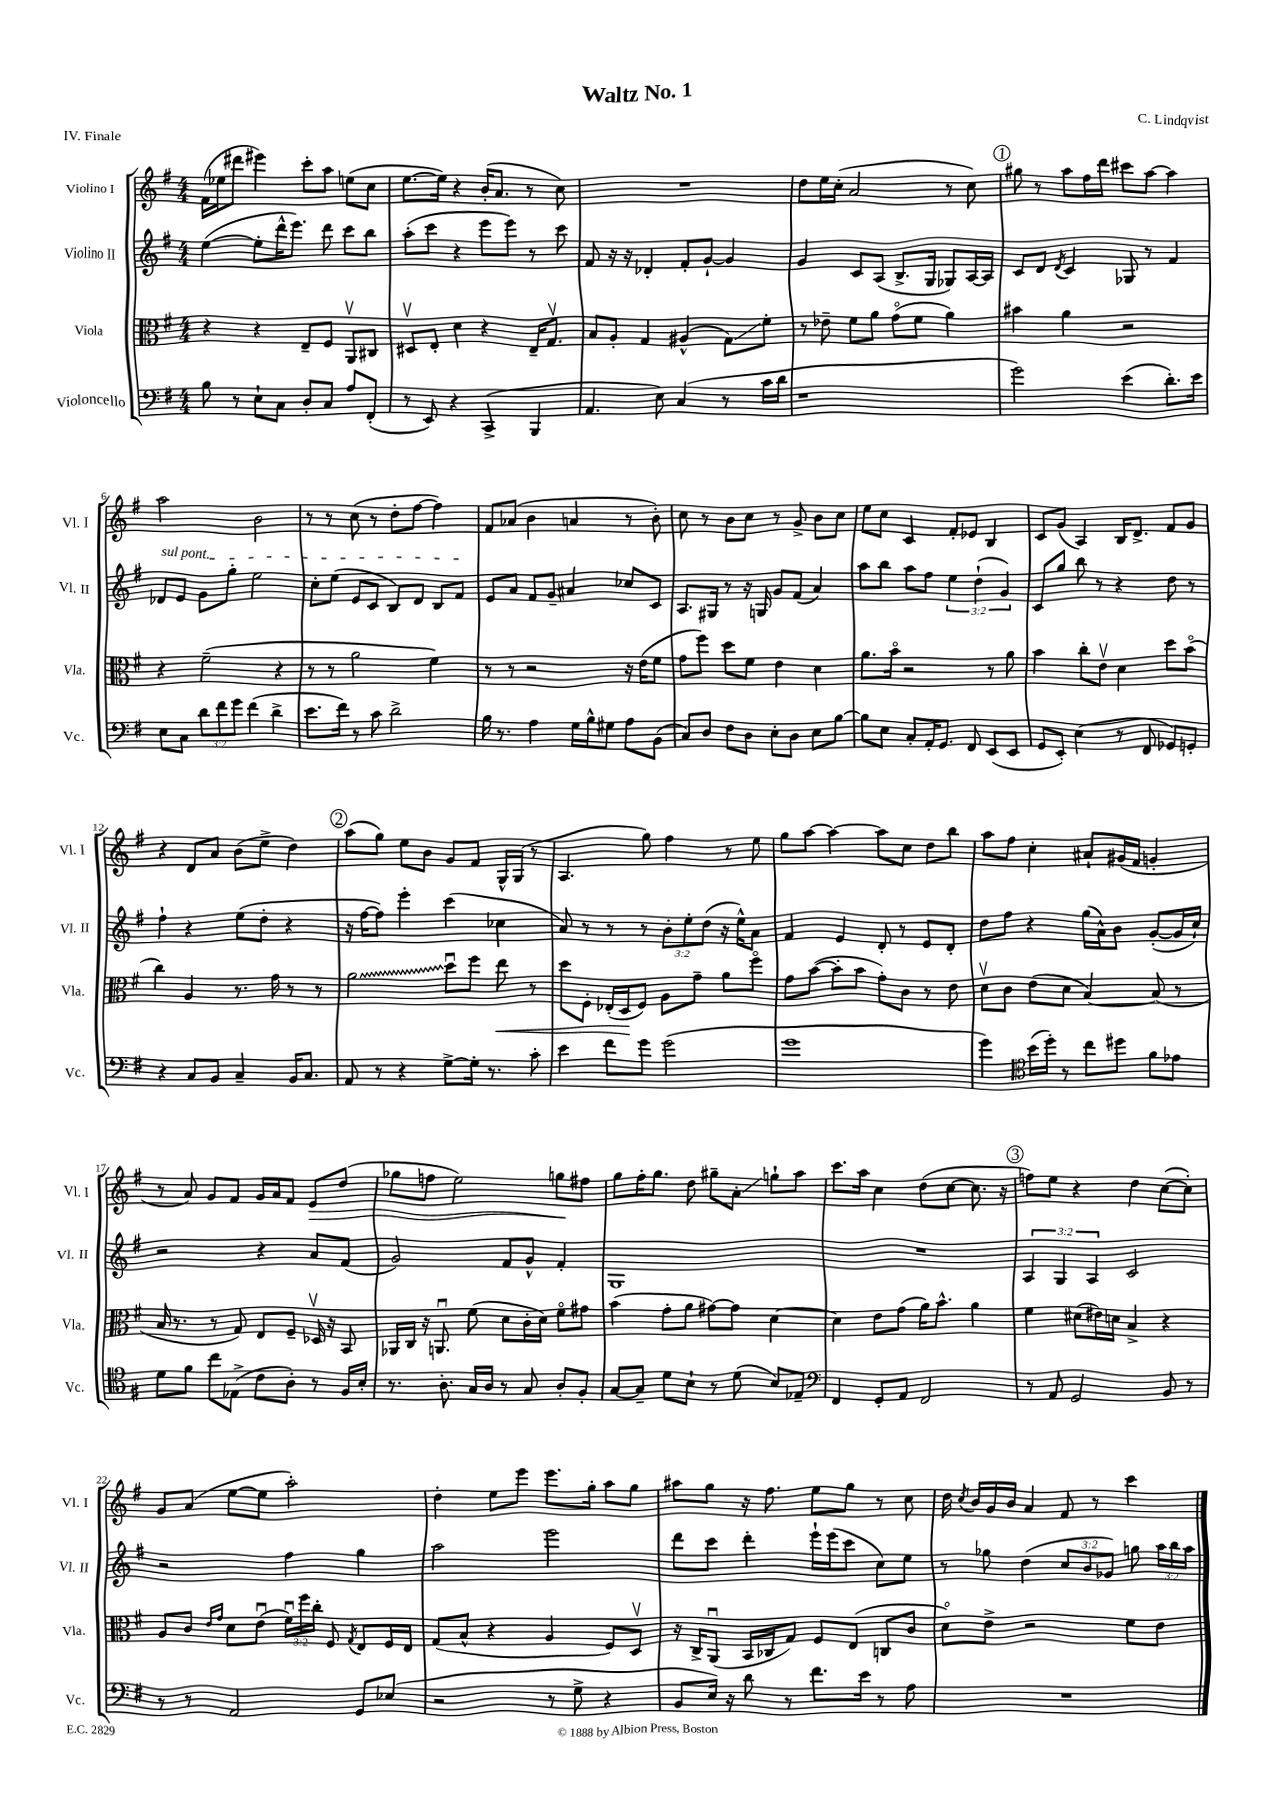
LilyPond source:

\header { title = "Waltz No. 1" composer = "C. Lindqvist" piece = "IV. Finale" }
<<
\new StaffGroup <<
\new Staff = "s0" \with { instrumentName = "Violino I" shortInstrumentName = "Vl. I" } {
    \clef treble \key g \major \numericTimeSignature \time 4/4
    \autoBeamOff fis'16[( ees''16 dis'''8] eis'''4) c'''8[-. a''8] e''8[( c''8] |
    e''8.[~ e''16]) r4 b'16[-.( a'8.] r8 c''8) |
    R1 |
    d''8[ e''16 c''16]-.( a'2 r8 c''8) |
    \mark \markup { \circle "1" } gis''8 r8 a''8[ fis''16 d'''16] cis'''8[ a''8]~ a''4 |
    a''2 b'2 |
    r8 r8 c''8( r8 d''8[-. fis''8]~ fis''4) |
    fis'8[ aes'8]( b'4 a'4 r8 b'8-.) |
    c''8 r8 b'8[ c''8] r8 g'8-> b'8[ c''8] |
    e''8[ c''8] c'4 fis'8[-. ees'8] b4 |
    c'8[ g'8]( a4) b16[ d'8.]-> fis'8[ g'8] |
    r4 d'8[ a'8] b'8[( e''8]-> d''4) |
    \mark \markup { \circle "2" } a''8[( g''8]) e''8[ b'8] g'8[ fis'8] g16[-^ g16]( r8 |
    a4. g''8) fis''4 r8 e''8 |
    g''8[ a''8]~ a''4~ a''8[ c''8] d''8[ b''8] |
    a''8[ fis''8] c''4-. ais'8[-! gis'16( fis'16] g'4-. |
    r8 a'8) g'8[ fis'8] g'16[ a'16 fis'8] e'8[\> d''8]( |
    ges''8[ f''8] e''2) g''8[\! fis''8] |
    g''8[ fis''16-. g''8.] d''8 gis''8[-- a'8]-.\glissando g''8[-! a''8] |
    c'''8.[ a''16] c''4 d''8[( c''8]~ c''8. r16 |
    \mark \markup { \circle "3" } f''8[) e''8] r4 d''4 c''8[~( c''8]-.) |
    g'8[ a'8]( e''8[~ e''8] a''2-.) |
    d''4-. e''8[ e'''8] e'''8.[ g''16]-. a''8[ g''8] |
    ais''8[ g''8] r16 fis''8. e''8[ g''8] r8 c''8 |
    d''16 \acciaccatura { c''8 } b'16[ g'16 b'16] a'4 fis'8 r8 c'''4 \bar "|." |
}
\new Staff = "s1" \with { instrumentName = "Violino II" shortInstrumentName = "Vl. II" } {
    \clef treble \key g \major \numericTimeSignature \time 4/4 \override Staff.TupletNumber.text = #tuplet-number::calc-fraction-text
    \autoBeamOff e''4~( e''8[-. d'''16-^ e'''8.]) d'''8 c'''8[ b''8] |
    a''8[-.( c'''8] r4 e'''8[ e'''8]) r8 c'''8 |
    fis'8 r16 r16 des'4-. fis'8[-. g'8]~-! g'4 |
    g'4 c'8[ a8]( b8.[-> g16] ges8[) a16~ a16] |
    \mark \markup { \circle "1" } c'8[ d'8] \acciaccatura { d'8 } c'4 ges8 r8 fis'4 |
    \once \override TextSpanner.bound-details.left.text = \markup { \italic "sul pont." } des'8[\startTextSpan e'8] g'8[ g''8]-. e''2 |
    c''8[-. e''8]( e'8[ c'8] b8[) d'8] b8[ fis'8]\stopTextSpan |
    e'8[ a'8] fis'8[ g'8]-- ais'4 ces''8[ c'8] |
    a8.[ gis16] r8 r16 g16 g'8[ fis'8]( a'4) |
    a''8[ b''8] a''8[ fis''8] \tuplet 3/2 { e''4 d''4-!( g'4) } |
    c'8[ g''8] b''8 r8 r4 d''8 r8 |
    fis''4-! r4 e''8[( d''8]-. r4 |
    \mark \markup { \circle "2" } r16 fis''16[~ fis''8]) e'''4-. c'''4( ces''4 |
    a'8) r8 r8 r8 \tuplet 3/2 { b'8[-. e''8-. d''8]( } r16 e''16[-^) a'8] |
    fis'4 e'4 d'8-. r8 e'8[ d'8]-. |
    d''8[ fis''8] r4 g''16[( a'16-^) b'8] g'8[~-.( g'16 c''16]-!) |
    r2 r4 a'8[ fis'8]( |
    g'2) fis'8[ g'8]-^ fis'4-. |
    g1 |
    R1 |
    \mark \markup { \circle "3" } \tuplet 3/2 { a4 g4 a4 } c'2 |
    r2 fis''4 g''4 |
    a''2 e'''2 |
    d'''8[ c'''8] d'''4-. e'''16[-! e'''16( c'''8] c''8[) e''8] |
    r8 ges''8 d''4( \tuplet 3/2 { c''8[ b'8 ges'8]) } g''8 \tuplet 3/2 { a''16[ b''16 a''16] } \bar "|." |
}
\new Staff = "s2" \with { instrumentName = "Viola" shortInstrumentName = "Vla." } {
    \clef alto \key g \major \numericTimeSignature \time 4/4 \override Staff.TupletNumber.text = #tuplet-number::calc-fraction-text
    \autoBeamOff r4 r4 e8[-- fis8] a,8[\upbow cis8] |
    dis8[\upbow e8]-. d'4 r4 e16[-- g8.]\upbow |
    b8[ a8]-. g4 ais4-^( g8[\glissando) fis'8]-. |
    r8 ees'8-- fis'8[ a'8] g'8[\flageolet( fis'8] a'4) |
    \mark \markup { \circle "1" } bis'4 a'4 r2 |
    r4 fis'2--( r4 |
    r8 r8 a'2 fis'4) |
    r8 r8 r2 r16 e'16[( fis'8] |
    g'8[ fis''8]) d''8[ fis'8] e'4 d'4 |
    a'8.[ b'16]\flageolet r2 r8 a'8 |
    b'4 c''8[-. e'8]\upbow d'4 d''8[ b'8]\flageolet( |
    c''4) a4 r8. g'16 r8 r8 |
    \mark \markup { \circle "2" } \once \override Glissando.style = #'zigzag a'2\glissando d''8[\downbow fis''8] e''8\< r8 |
    d''8[ fis8]-. ees16[-.( d16\! fis8]) a8[ g'8]-- a'8[ fis''8]\flageolet |
    g'8[ b'8]~( b'8[-. b'8] g'8[-.) c'8] r8 e'8 |
    d'8[\upbow c'8] e'8[( d'8] b4~) b8( r8 |
    b16 r8. r8 g8) e8[ fis8]-- des16\upbow r16 b,8 |
    aes,16[ c16] r16 a,8.\downbow fis'8( d'8[ c'16-. d'16]) fis'8[\flageolet gis'8] |
    b'4( g'8[-. a'8] gis'8[~) gis'8] d'4~ |
    d'4 e'8[ g'8]( a'16[) b'8.]-^ a'4 |
    \mark \markup { \circle "3" } fis'4 dis'8[( eis'16) d'16] b4-> r4 |
    a8[ c'8] \grace { e'16[ g'16] } d'8[ e'8]\downbow( \tuplet 3/2 { fis'16[\downbow) fis''16 c''16]-. } fis8 \acciaccatura { g8 } e8[ fis16 e16] |
    g8[( b8]-^ r4 a4 fis8[) d8]\upbow |
    r16 c16[-> a,8]\downbow( b,16[ ces16 g8]) fis8[ e8]( c8[ c'8] |
    d'8[\flageolet) e'8]-> r2 fis'8[ e'8] \bar "|." |
}
\new Staff = "s3" \with { instrumentName = "Violoncello" shortInstrumentName = "Vc." } {
    \clef bass \key g \major \numericTimeSignature \time 4/4 \override Staff.TupletNumber.text = #tuplet-number::calc-fraction-text
    \autoBeamOff b8 r8 e8[-! c8] d8[-. c8] a8[ fis,8]-.( |
    r8 e,8) r4 c,4->( b,,4 |
    a,4. e8) c4( r8 c'16[ d'16] |
    r1 |
    \mark \markup { \circle "1" } g'2) e'4( d'8.[-.) e'16] |
    e8[ c8] \tuplet 3/2 { d'8[ fis'8 g'8] } fis'4( d'4-> |
    e'8.[ fis'16]) r8 c'8 d'2-> |
    b16 r8. a4 g16[ b16-^ gis8] a8[ b,8]( |
    c8[) d8] fis8[ d8] e8[-. d8] e8[ b8]~ |
    b8[ e8] c8[-. a,16-. g,8.] fis,8 e,8[( e,8] |
    g,8[ e,8]-.) e4( r8 fis,8 ges,8[) g,8]-. |
    r4 c8[ b,8] c4-- b,16[ c8.] |
    \mark \markup { \circle "2" } a,8 r8 r4 g8[~-> g16]-. r8. c'8-. |
    e'4 fis'8[ g'8] g'2( |
    g'1 |
    g'4) \clef tenor b'16[( d''16]-.) r8 c''8[ dis''8] fis'8[ ees'8] |
    d'8[ fis'8] c''8[ ees8]->( c'8[ a8]-.) r8 fis16[ b16]-. |
    r8. a8.-. g16[ a16] r8 g8 a8[-. fis8]-. |
    g8[~ g8]-- d'8[ b8]-! r8 d'8( b8[) ees8]-- |
    \clef bass fis,4 g,8[-. a,8] fis,2 |
    \mark \markup { \circle "3" } r8 a,8 g,2 b,8 r8 |
    r8 r8 a,2 g,8[ ees8]( |
    r2 r8 g8-> r4 |
    b,8[ e16]) r16 d'8 r8 fis'8.[ e'16] r8 a8 |
    R1 \bar "|." |
}
>>
>>
